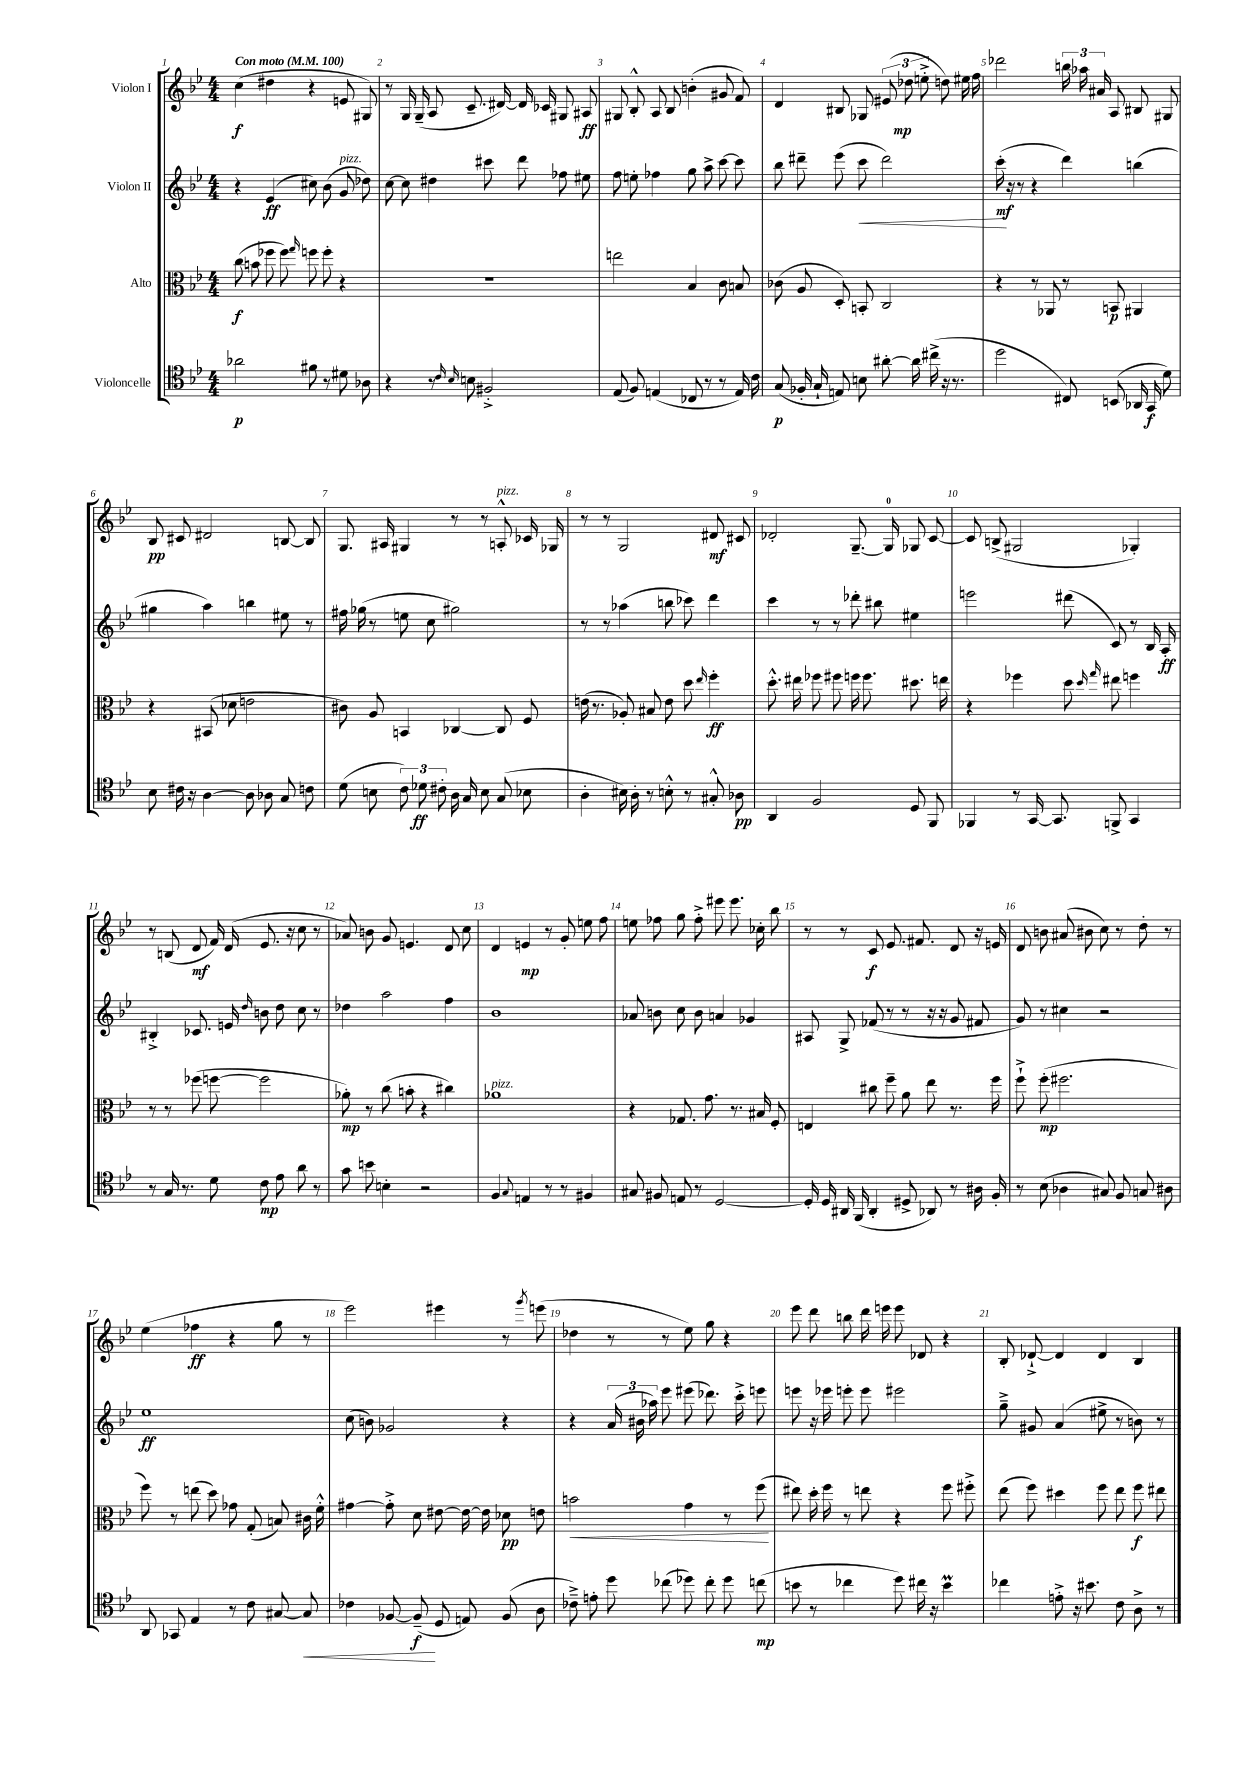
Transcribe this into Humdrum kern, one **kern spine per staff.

**kern	**kern	**kern	**kern
*staff4	*staff3	*staff2	*staff1
*clefC4	*clefC3	*clefG2	*clefG2
*k[b-e-]	*k[b-e-]	*k[b-e-]	*k[b-e-]
*M4/4	*M4/4	*M4/4	*M4/4
*MM100	*MM100	*MM100	*MM100
2a-	(8cc	4r	(4cc
.	8b	.	.
.	8ff-	(4e-	4dd#
.	8ff-)	.	.
.	16qqgg	.	.
8f#	8ff	8cc#)	4r
8r	8ff'	(8b-	.
8d#	4r	8g	8e
8A-	.	8dd-)	8G#)
=	=	=	=
4r	1r	[8cc	8r
.	.	8cc]	16G
.	.	.	(16G~
8r	.	4dd#	8A
16qqc	.	.	.
16qqB-	.	.	.
8B	.	.	8.c~
2F#'^	.	8ccc#	.
.	.	.	[16d#)
.	.	8ddd	16d#]
.	.	.	16c-
.	.	8ff-	8G#
.	.	8ee#	8A#
=	=	=	=
(8E-	2ee	8ff	8G#
8F)	.	8ee'	8B-'^^
(4E	.	4ff-	8A
.	.	.	8B-
8C-	4B-	8gg	(4b'
8r	.	8aa^	.
8r	8c	[8ccc	8g#
16E)	8B	8ccc]	8f)
16c	.	.	.
=	=	=	=
(8G	(8c-	8bb-	4d
16F-'	8A	8ddd#~	.
16G`	.	.	.
8E)	8D')	(8eee-	8B#
8B	8BB'	8ccc	8G-
[8a#'	2C	2ddd#)	(12e#
.	.	.	12dd-
16a#]	.	.	.
.	.	.	12ee'^
(16cc#^	.	.	.
16r	.	.	8dd)
8.r	.	.	.
.	.	.	16ee#
.	.	.	16ff
=	=	=	=
2dd	4r	(16ccc'	2ddd-
.	.	16r	.
.	.	8r	.
.	8r	4r	.
.	8AA-	.	.
8C#)	8r	4ddd)	24bb
.	.	.	24aa-
.	.	.	24a#
(8BB	8BB	.	8A
16AA-	4AA#	(4bb	8B#
16GG	.	.	.
8d)	.	.	8G#
=	=	=	=
8B-	4r	4gg#	8B-
16c#	.	.	8c#
16r	.	.	.
[4A	(8BB#	4aa)	2d#
.	8d-	.	.
8A]	2e	4bb	.
8A-	.	.	.
8G	.	8ee#	[8B
8c	.	8r	8B]
=	=	=	=
(8d	8c#)	16ff#	8.G
.	.	(16gg-	.
8B	8A	8r	.
.	.	.	16A#
12c)	4BB	8ee	4G#
12d-	.	.	.
.	.	8cc	.
12c#'	.	.	.
16A	[4C-	2gg#)	8r
16G	.	.	.
8B	.	.	8r
(8G	8C-]	.	8A'^^
8B-	8F	.	16c-
.	.	.	16G-
=	=	=	=
4A'	(16e	8r	8r
.	8.r	.	.
.	.	8r	8r
16B#)	8A-')	(4aa-	2G
16A'	.	.	.
8r	8B#	.	.
8B'^^	8e	8bb	.
8r	8dd	8ccc-)	.
.	16qqee-	.	.
8G#'^^	4ff'	4ddd	8d#
8A-	.	.	8c#
=	=	=	=
4AA	8.dd'^^	4ccc	2d-'
.	16ee#	.	.
2F	8ff-	8r	.
.	8ff#	8r	.
.	16ff	8ddd-'	[8.G~
.	8.ff	.	.
.	.	8bb#	.
.	.	.	16G]
8D	8.dd#	4ee#	8G-
8FF	.	.	[8c
.	16ee	.	.
=	=	=	=
4FF-	4r	2eee	8c]
.	.	.	(8B^
8r	4ff-	.	2G#
[16GG	.	.	.
8.GG]	.	.	.
.	8dd	(8ddd#	.
.	16qqdd	.	.
.	16qqgg	.	.
8FF^	8ee#	8c)	.
4GG	4ff	8r	4G-')
.	.	16B-	.
.	.	16A'	.
=	=	=	=
8r	8r	4B#'^	8r
16G	8r	.	(8B
8.r	.	.	.
.	(8ff-	8.c-	8d
8d	[8ff	.	16f)
.	.	16e	(16d
.	.	16qqdd	.
8c	2ff]	8b	8.e-
8e-	.	8dd	.
.	.	.	16r
8a	.	8cc	8cc
8r	.	8r	8r
=	=	=	=
8g	8a-')	4dd-	8a-)
8b	8r	.	8b
4B'	(8cc	2aa	8g
.	8b'	.	4.e
2r	4r	.	.
.	4cc#)	4ff	8d
.	.	.	8cc
=	=	=	=
4F	1a-	1b-	4d
8qqG	.	.	.
4E	.	.	4e
8r	.	.	8r
8r	.	.	8g'
4F#	.	.	8ee
.	.	.	8ff
=	=	=	=
8G#	4r	8a-	8ee
8F#	.	8b	8ff-
8E	8.G-	8cc	8gg
8r	.	8b	8ff-'^
.	8.g	.	.
[2D	.	4a	8eee#
.	8.r	.	8.eee#
.	.	4g-	.
.	16B#	.	16cc-'
.	8F'	.	8bb-
=	=	=	=
16D']	4E	8A#	8r
16D	.	.	.
16AA#	.	8G^	8r
(16FF	.	.	.
4AA#'	8cc#	(8f-	8c
.	8ff~	8r	8.e-
8D#^	8a	8r	.
.	.	.	8.f#
8AA-)	8ee-	16r	.
.	.	16r	.
8r	8.r	8g	8d
16A#	.	8f#	16r
16F'	16ff	.	16e
=	=	=	=
8r	8ff`^	8g)	8d
(8B-	(8ff'	8r	8b
4A-	2.ff#	4cc#	(8a#
.	.	.	8b#
8G#)	.	2r	8cc)
8F	.	.	8r
8G	.	.	8dd'
8A#	.	.	8r
=	=	=	=
8AA	8ff)	1ee-	(4ee-
8GG-	8r	.	.
4E-	(8ee	.	4ff-
.	8dd)	.	.
8r	8g-	.	4r
8c	(8G'	.	.
[8G#	8B)	.	8gg
8G#]	16c#	.	8r
.	16f'^^	.	.
=	=	=	=
4c-	[4g#	(8cc	2eee-)
.	.	8b)	.
[8F-	8g#'^]	2g-	.
(8F-~]	8d	.	.
8D	[8e#	.	4eee#
8E)	16e#_	.	.
.	16e#]	.	.
(8F-	8d-	4r	8r
.	.	.	8qggg
8A	8e	.	(8eee
=	=	=	=
8c-~^)	2b	4r	4dd-
8e'	.	.	.
8dd	.	(24a	8r
.	.	24b#	.
.	.	24aa-)	.
(8cc-	.	8eee-	8r
8dd-)	4g	(8eee#	8ee-)
8cc-'	.	8.ddd-)	8gg
8dd-	8r	.	4r
.	.	16ccc'^	.
(8cc	(8ff	8eee	.
=	=	=	=
8b	8ee#)	8eee	8eee-
8r	16dd'	16r	8ddd
.	16ff	16eee-	.
4cc-	8r	8eee'	8bb
.	8ee	8eee	16ddd
.	.	.	16eee
8dd)	4r	2eee#	8eee
16cc#	.	.	8d-
16r	.	.	.
4b	8ff	.	4r
.	8ff#'^	.	.
=	=	=	=
4cc-	(8ee-	8gg~^	8B-'
.	8ff)	8g#	[8d-`^
8e'^	4dd#	(4a	4d-]
16r	.	.	.
8.b#	.	.	.
.	8ff	8ee#^	4d-
8c	8ee-	8r	.
8A^	8ff	8b)	4B-
8r	8ee#	8r	.
==	==	==	==
*-	*-	*-	*-
